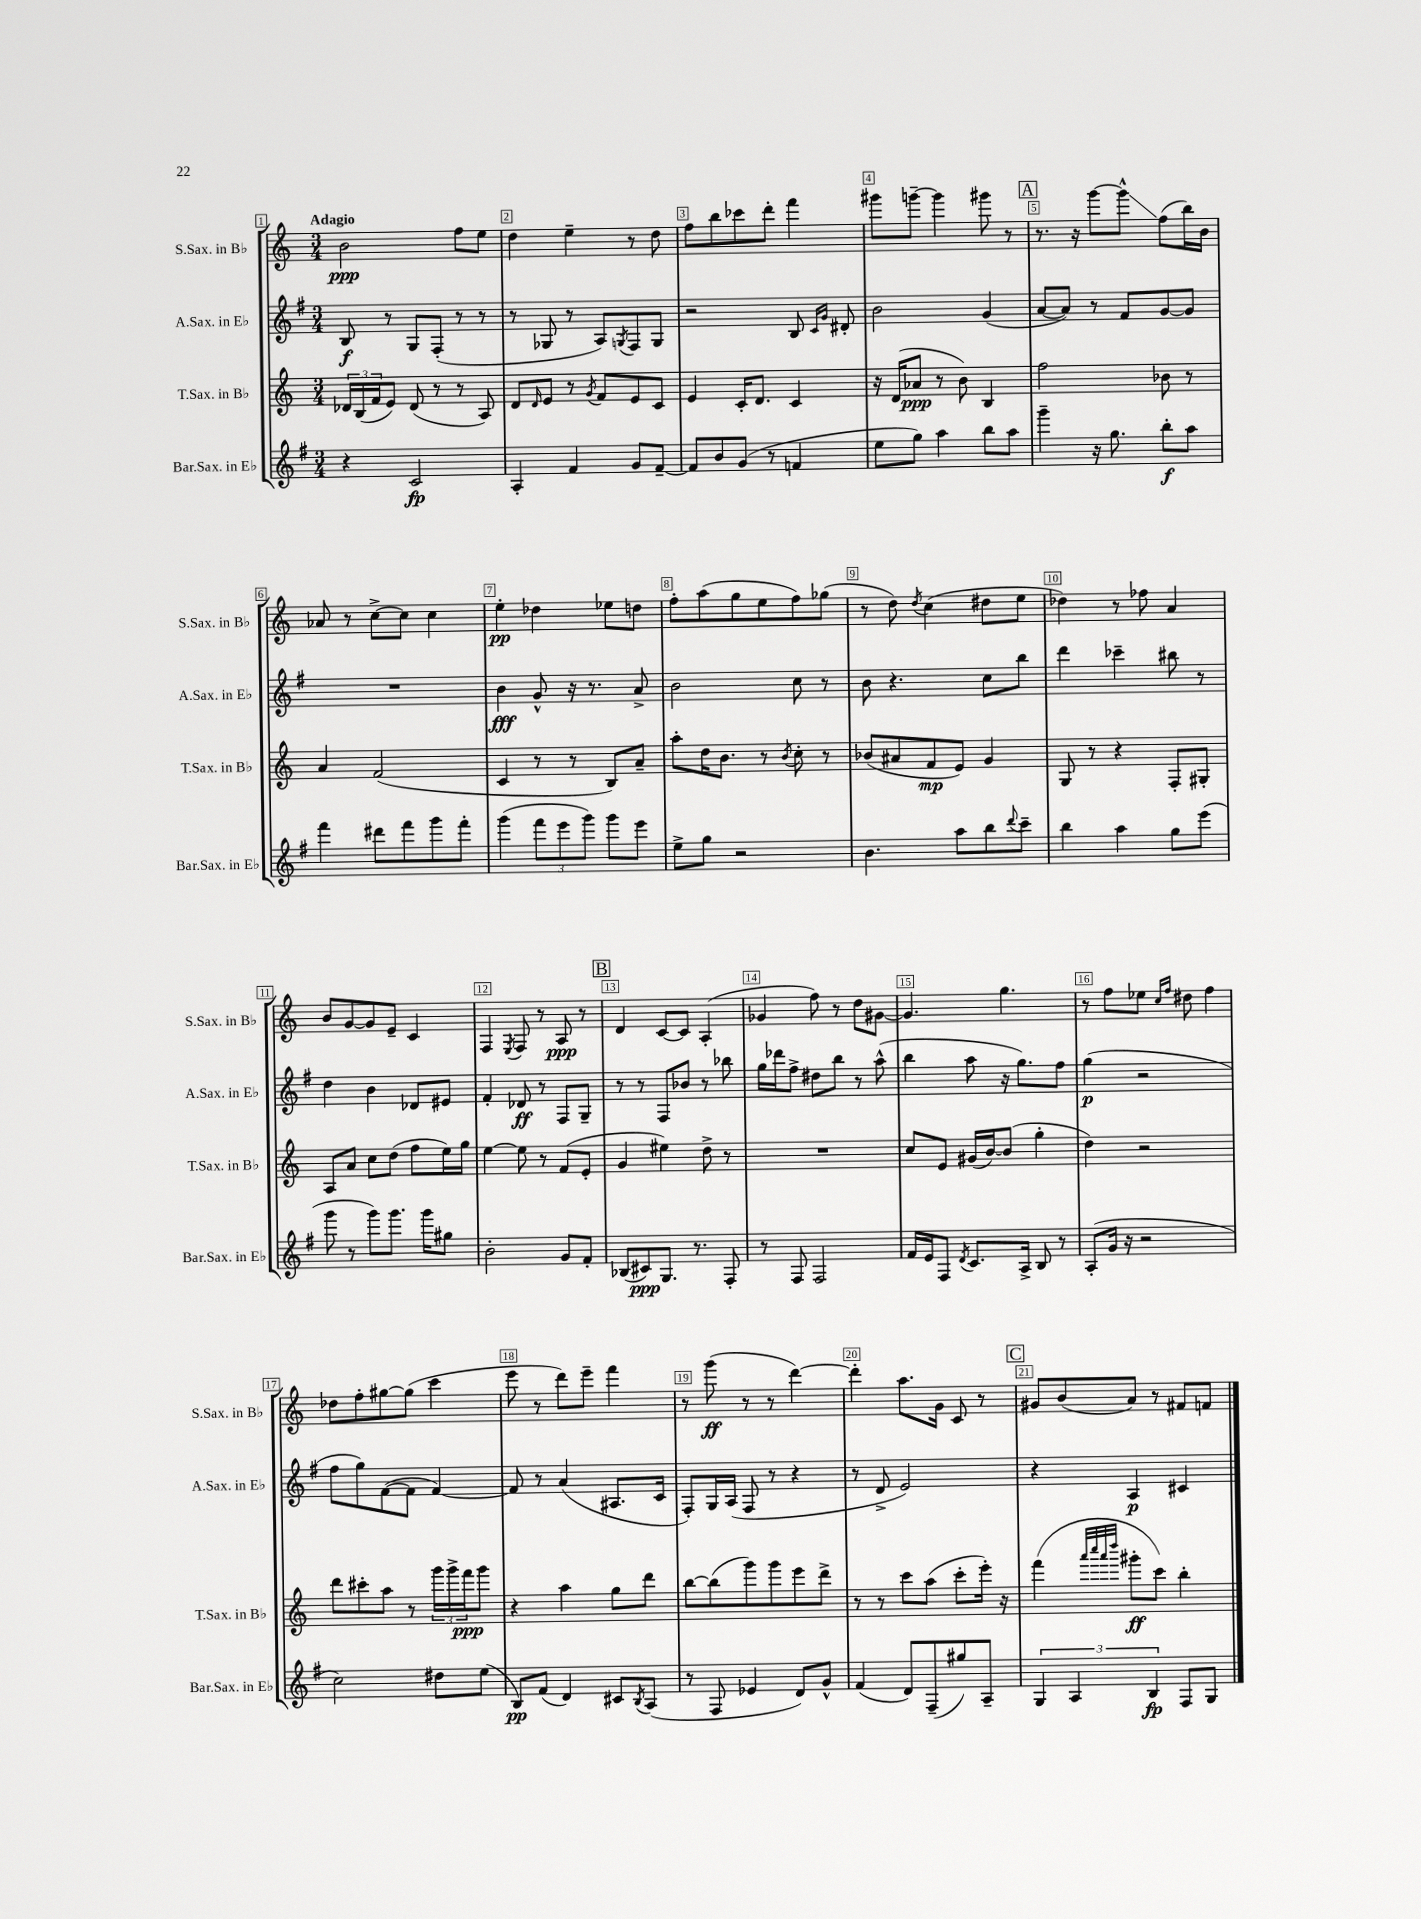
<<
\new StaffGroup <<
\new Staff = "s0" \with { instrumentName = "S.Sax. in Bb" shortInstrumentName = "S.Sax. in Bb" } {
    \clef treble \key c \major \numericTimeSignature \time 3/4 \tempo "Adagio"
    b'2\ppp f''8 e''8 |
    d''4 e''4-- r8 d''8 |
    f''8 b''8 ces'''8 d'''8-. f'''4 |
    gis'''8 g'''8~-- g'''4 gis'''8 r8 |
    \mark \markup { \box "A" } r8. r16 g'''8~ g'''8-^\glissando f''8( b''16) b'16 |
    aes'8 r8 c''8~-> c''8 c''4 |
    e''4-.\pp des''4 ees''8 d''8 |
    f''8-. a''8( g''8 e''8 f''8) ges''8( |
    r8 d''8) \acciaccatura { d''8 } c''4( dis''8 e''8 |
    des''4) r8 fes''8 a'4 |
    b'8 g'8~ g'8 e'8-- c'4 |
    f4 \acciaccatura { e8 } f8 r8 a8\ppp r8 |
    \mark \markup { \box "B" } d'4 c'8~ c'8 a4-.( |
    ges'4 f''8) r8 d''8 gis'8~ |
    gis'4. g''4. |
    r8 f''8 ees''8 \grace { c''16 f''16 } dis''8 f''4 |
    des''8 f''8-. gis''8~ gis''8( c'''4 |
    e'''8 r8 d'''8) e'''8-- f'''4 |
    r8 g'''8\ff( r8 r8 d'''4~) |
    d'''4-. a''8. g'16 c'8 r8 |
    \mark \markup { \box "C" } gis'8 b'8( a'8) r8 fis'8 f'8 \bar "|." |
}
\new Staff = "s1" \with { instrumentName = "A.Sax. in Eb" shortInstrumentName = "A.Sax. in Eb" } {
    \clef treble \key g \major \numericTimeSignature \time 3/4
    b8\f r8 g8 fis8-.( r8 r8 |
    r8 ges8 r8 a8) \acciaccatura { g8 } fis8 g8 |
    r2 b8 \grace { c'16 g'16 } dis'8-. |
    b'2 g'4( |
    \mark \markup { \box "A" } a'8~ a'8) r8 fis'8 g'8~ g'8 |
    R2. |
    b'4\fff g'8-^ r16 r8. a'8-> |
    b'2 c''8 r8 |
    b'8 r4. c''8 b''8 |
    d'''4 ces'''4-- bis''8 r8 |
    d''4 b'4 des'8 eis'8 |
    fis'4-. des'8\ff r8 fis8 g8-- |
    \mark \markup { \box "B" } r8 r8 fis8 bes'8 r8 bes''8 |
    g''16 des'''16 fis''8-> dis''8 b''8 r8 a''8-^( |
    b''4 a''8 r16 g''8.) fis''8 |
    g''4\p( r2 |
    fis''8 g''8) fis'8~( fis'8 fis'4~) |
    fis'8 r8 a'4( ais8. c'16 |
    fis8-.) g16 a16( fis8 r8 r4 |
    r8 d'8-> e'2) |
    \mark \markup { \box "C" } r4 a4\p cis'4 \bar "|." |
}
\new Staff = "s2" \with { instrumentName = "T.Sax. in Bb" shortInstrumentName = "T.Sax. in Bb" } {
    \clef treble \key c \major \numericTimeSignature \time 3/4
    \tuplet 3/2 { des'16 b16( f'16 } e'8) des'8( r8 r8 a8) |
    d'8 \grace { d'16 } e'8 r8 \acciaccatura { g'8 } f'8 e'8 c'8 |
    e'4 c'16-. d'8. c'4 |
    r16 d'16( aes'8\ppp r8 b'8) b4 |
    \mark \markup { \box "A" } f''2 bes'8 r8 |
    a'4 f'2( |
    c'4 r8 r8 b8) a'8-- |
    a''8-. d''16 b'8. r8 \acciaccatura { b'8 } c''8-. r8 |
    bes'8( ais'8 f'8\mp e'8) g'4 |
    g8 r8 r4 f8-. gis8-. |
    a8 a'8 c''8 d''8( f''8 e''16) g''16 |
    e''4~ e''8 r8 f'8( e'8-. |
    \mark \markup { \box "B" } g'4 eis''4) d''8-> r8 |
    R2. |
    c''8 e'8 gis'16( b'16~) b'8( g''4-. |
    d''4) r2 |
    d'''8 cis'''8-. a''8 r8 \tuplet 3/2 { g'''16 g'''16-> f'''16\ppp } g'''8 |
    r4 a''4 g''8 d'''8 |
    b''8~ b''8( g'''8) g'''8 e'''8 d'''8-> |
    r8 r8 c'''8 a''8( c'''8-. e'''16-.) r16 |
    \mark \markup { \box "C" } f'''4( \grace { a'''32 c''''32 a'''32 d''''32 } gis'''8-.\ff c'''8) b''4-. \bar "|." |
}
\new Staff = "s3" \with { instrumentName = "Bar.Sax. in Eb" shortInstrumentName = "Bar.Sax. in Eb" } {
    \clef treble \key g \major \numericTimeSignature \time 3/4
    r4 c'2\fp |
    a4-. fis'4 g'8 fis'8~-- |
    fis'8 b'8 g'8( r8 f'4 |
    e''8 g''8) a''4 b''8 a''8 |
    \mark \markup { \box "A" } g'''4-- r16 g''8. b''8-.\f a''8 |
    fis'''4 dis'''8 fis'''8 g'''8 fis'''8-. |
    g'''4( \tuplet 3/2 { fis'''8 e'''8 g'''8) } g'''8 e'''8 |
    e''8-> g''8 r2 |
    b'4. a''8 b''8 \appoggiatura { d'''8 } c'''8-- |
    b''4 a''4 g''8 e'''8( |
    g'''8 r8 g'''8) g'''8. g'''16 gis''8 |
    b'2-. g'8 fis'8-. |
    \mark \markup { \box "B" } bes8( cis'8\ppp) g8. r8. fis8-. |
    r8 fis8 fis2 |
    fis'16 e'16 fis8 \acciaccatura { d'8 } c'8. a16-> b8 r8 |
    a8-.( g'16 r16 r2 |
    c''2) dis''8 e''8( |
    b8\pp) fis'8( d'4) cis'8 \acciaccatura { b8 } a8( |
    r8 fis8 ees'4 d'8) g'8-^ |
    fis'4( d'8) fis8--( gis''8) a8-- |
    \mark \markup { \box "C" } \tuplet 3/2 { g4 a4 b4\fp } fis8 g8 \bar "|." |
}
>>
>>
\layout { \context { \Score \override BarNumber.break-visibility = ##(#f #t #t) barNumberVisibility = #all-bar-numbers-visible \override BarNumber.stencil = #(make-stencil-boxer 0.1 0.3 ly:text-interface::print) } }
